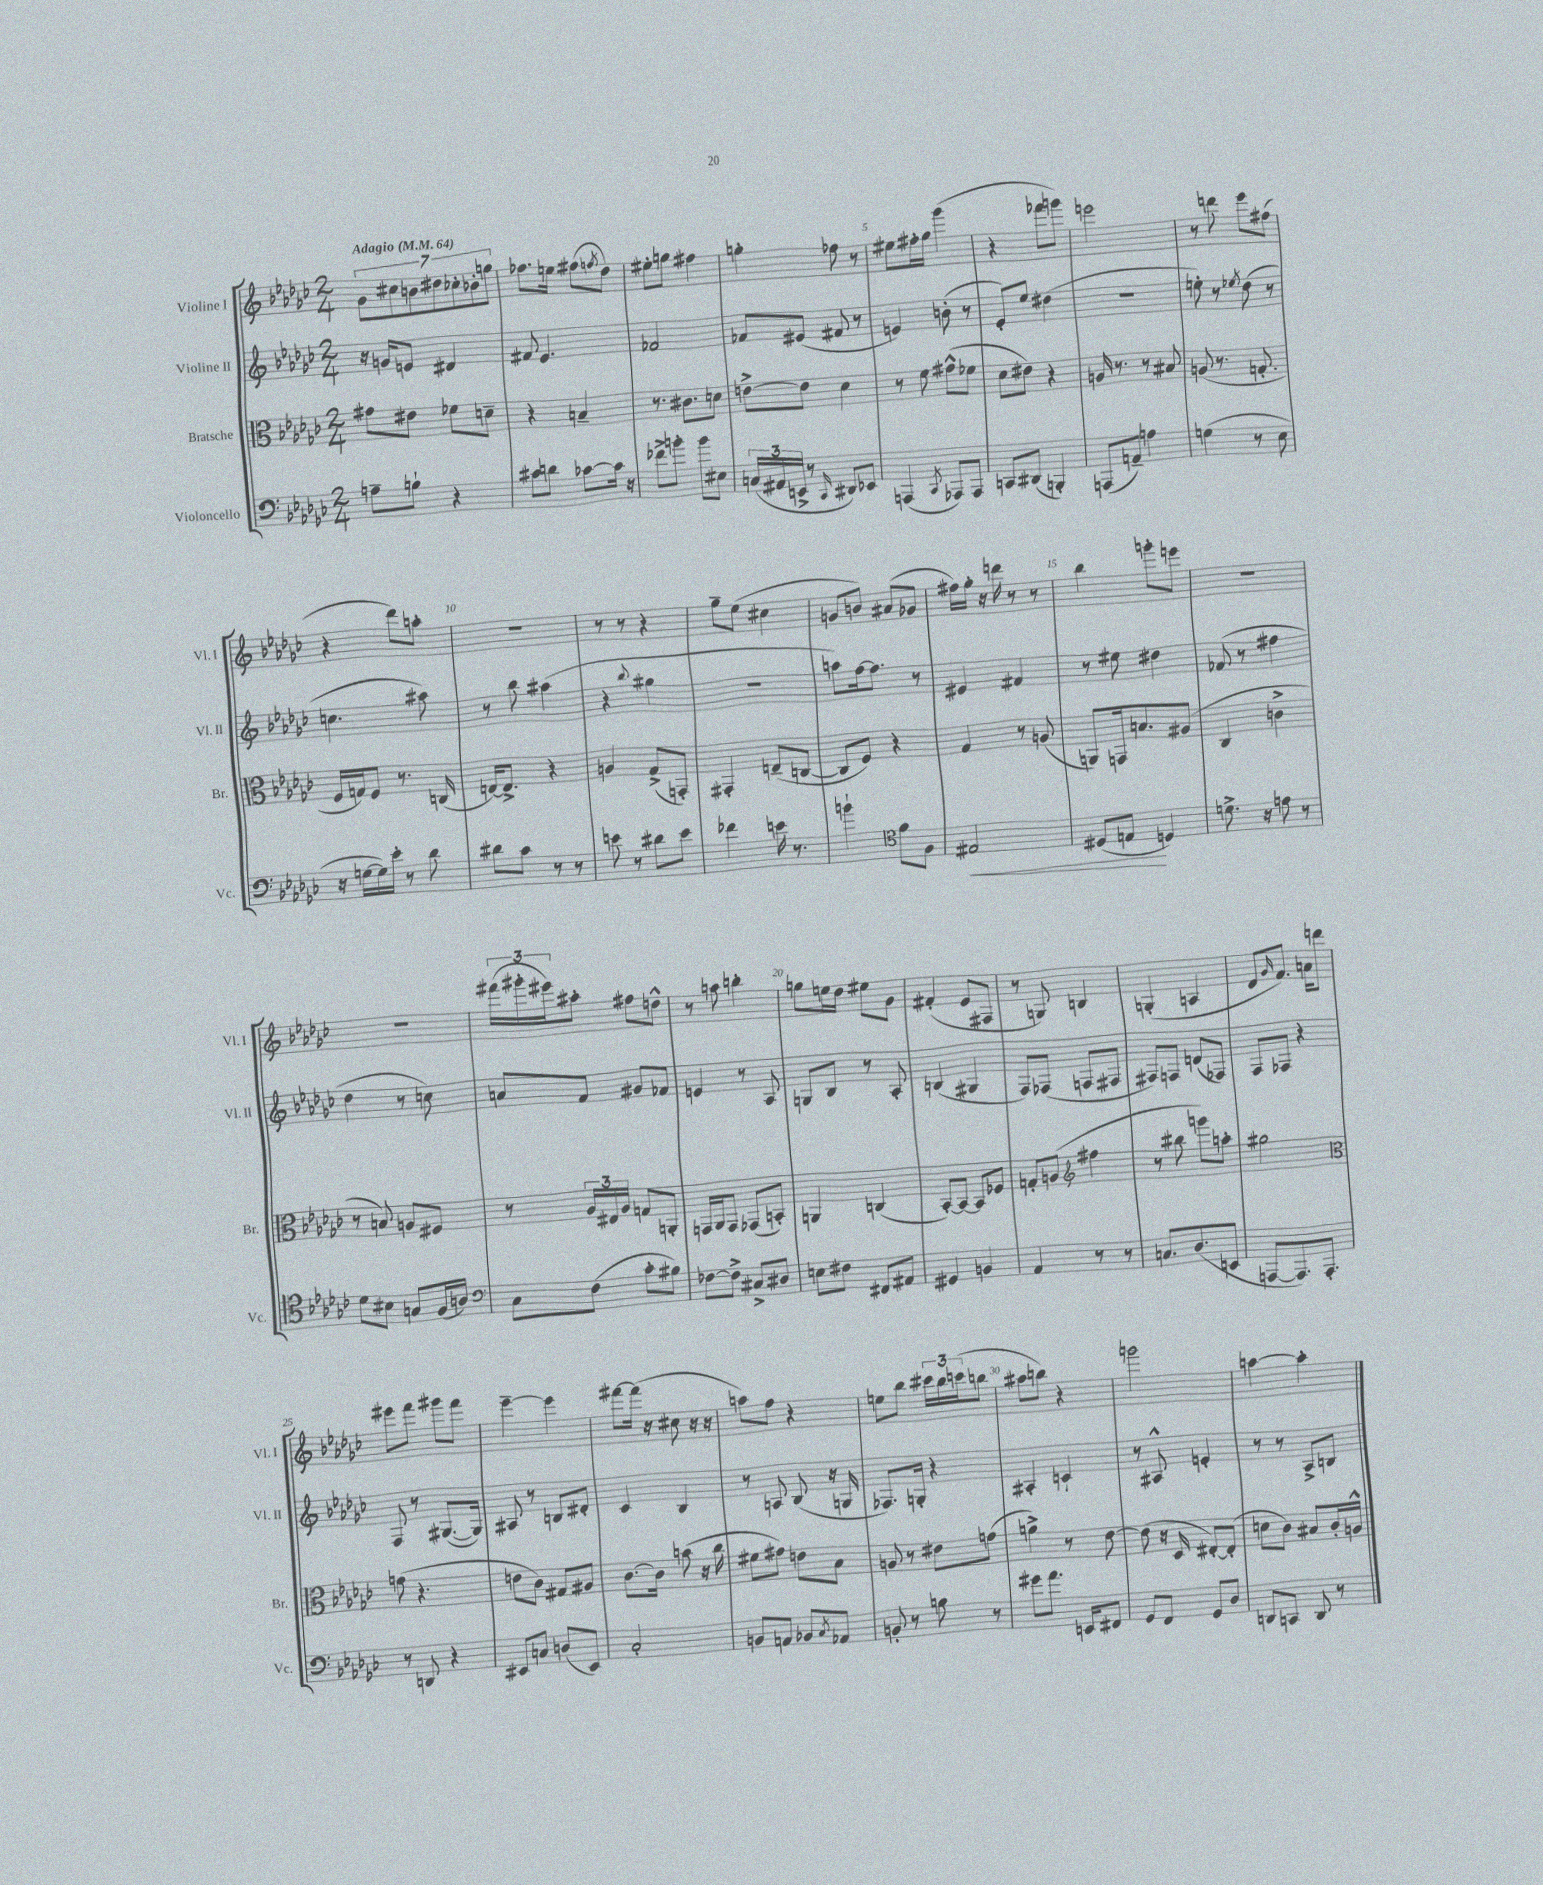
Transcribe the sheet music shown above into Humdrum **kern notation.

**kern	**kern	**kern	**kern
*staff4	*staff3	*staff2	*staff1
*clefF4	*clefC3	*clefG2	*clefG2
*k[b-e-a-d-g-c-]	*k[b-e-a-d-g-c-]	*k[b-e-a-d-g-c-]	*k[b-e-a-d-g-c-]
*M2/4	*M2/4	*M2/4	*M2/4
*MM64	*MM64	*MM64	*MM64
8A~	8g#	16r	14g-
.	.	16g	.
.	.	.	14cc#
8B`	8e#	8e	.
.	.	.	14b
.	.	.	14dd#
4r	8f-	4d#	.
.	.	.	14cc-'
.	.	.	14b-'
.	8d~	.	.
.	.	.	14gg
=	=	=	=
8c#	4r	8f#	8.ff-
8d	.	4.e-	.
.	.	.	16ee
[8c-	4B~	.	(8ff#
.	.	.	8qff
16c-]	.	.	8dd-)
16r	.	.	.
=	=	=	=
8f-^	8.r	2f-	8ee#'
8b'	.	.	8gg
.	8.c#	.	.
8b	.	.	4ff#
8E#	8d	.	.
=	=	=	=
(24C	[8e^	8f-	4gg'
24AA#	.	.	.
24EE^	.	.	.
8r	8e]	(8e#	.
16qqCC-	.	.	.
8DD#)	4d-	8f#	8ff-
8EE-	.	8r	8r
=	=	=	=
(4AAA	8r	4e)	8ee#
.	8f	.	16ff#'
.	.	.	16gg-
8qCC-	.	.	.
8AAA-)	(8g#^^	(8b'	(4ggg-
8AAA-	8f-	8r	.
=	=	=	=
8CC	8d-	8e-')	4r
(8DD#	8e#)	8ee-	.
4BBB')	4r	(4dd#	8fff-
.	.	.	8ggg)
=	=	=	=
(8AAA	16A	2r	2eee
.	8.r	.	.
8AA~)	.	.	.
4A	8r	.	.
.	8B#	.	.
=	=	=	=
(4G	(8A	8ee')	8r
.	8.r	8r	8ddd
.	.	8qee-	.
8r	.	(8dd-	8eee-
.	8.G'	.	.
8E-	.	8r	(8ff#
=	=	=	=
16r	16F	4.cc	4r
[16G	16G)	.	.
16G])	8F	.	.
16e-'	.	.	.
8r	8.r	.	8ddd-)
8d-	.	8aa#)	8aa'
.	(16C	.	.
=	=	=	=
8d#	[16E)	8r	2r
.	8.E^]	.	.
8c-	.	8bb-	.
8r	4r	(4aa#	.
8r	.	.	.
=	=	=	=
8e	4A	4r	8r
8r	.	.	8r
.	.	8qqbb-	.
8d#	(8G-^	4gg#	4r
8e	8GG')	.	.
=	=	=	=
4f-	4GG#'	2r	8gg-~
.	.	.	(8ee-
16e	(8E~	.	4cc#
8.r	.	.	.
.	[8C	.	.
=	=	=	=
4b`	8C]	8aa)	8g
.	8F)	[16ff	8b)
.	.	8.ff]	.
*clefC4	*	*	*
8f	4r	.	(8a#
8F	.	8r	8g-
=	=	=	=
2E#	4G-	4e#	16ff#)
.	.	.	16gg-'
.	.	.	16r
.	.	.	16ddd
.	8r	4f#	8r
.	(8A	.	8r
=	=	=	=
(8D#	8AA)	8r	4bb-
8E	16GG	8ee#	.
.	8.B	.	.
4D)	.	4dd#	8ggg'
.	(8A#	.	8eee
=	=	=	=
8.d^	4C-	(8f-	2r
.	.	8r	.
16r	.	.	.
8e	4c^	4ff#	.
8r	.	.	.
=	=	=	=
8d-	8r	4dd-	2r
8B#	8B)	.	.
8G	8A	8r	.
(16F	8F#	8cc)	.
16A)	.	.	.
=	=	=	=
*clefF4	*	*	*
8C-	8r	8a	(24fff#
.	.	.	24ggg#'
.	.	.	24eee#)
(8F	24A-	8f	8aa#'
.	24E#	.	.
.	24A-	.	.
8c-'	8G	8g#	8ff#
8B#)	8AA'	8f-	8dd^^
=	=	=	=
[8F-	16GG	4e	8r
.	16AA-	.	.
8F-^]	8GG	.	8aa
8C#^	(8GG-	8r	4bb'
8D#	8BB')	8A-	.
=	=	=	=
8E	4AA	8G	8gg
8F#	.	8B-	16ee
.	.	.	16dd-
8FF#	(4C	8r	8ee#
8AA#	.	8A-'	8g-
=	=	=	=
4GG#	[8BB-')	(4B	(4f#'
.	8BB-_	.	.
4BB	8BB-]	4G#	8e-
.	8F-	.	8F#
=	=	=	=
4AA-	8G'	8F)	8r
.	(8A	(8F-	8G)
*	*clefG2	*	*
8r	4ff#	8F	4B
8r	.	8F#	.
=	=	=	=
8.C	8r	8F#)	(4G'
.	8bb#	8F	.
(8.D-	.	.	.
.	8ggg)	(8d	4A
8EE	8aa'	8F-)	.
=	=	=	=
[8AAA	2gg#	8F	8d-
.	.	.	16qqg-
8.AAA])	.	8F-	8.f)
.	.	4r	.
8.AAA'	.	.	16a
.	.	.	8ddd
=	=	=	=
*	*clefC3	*	*
8r	(8g	8F	8eee#
8DD	4.r	8r	8fff
4r	.	([8.G#	8ggg#
.	.	.	8fff
.	.	16G#])	.
=	=	=	=
8EE#	8e	8A#	[4eee-~
8C	8c-)	8r	.
(8D	8G#	8B	4eee-]
8EE#)	8A#	8d#'	.
=	=	=	=
2C-'	[8.c-	4c-	[8fff#
.	.	.	(16fff#]
.	16c-]	.	16r
.	(8b	4B-	8cc#
.	16r	.	16r
.	16cc-	.	16r
=	=	=	=
8BB	8f#	8r	8aa)
8AA	8g#)	8A	8ff
8BB-	8e	(8B-	4r
8qC-	.	.	.
8AA-	8B-	16r	.
.	.	16G	.
=	=	=	=
8BB'	8A	8.F-)	8ee
8r	8r	.	8bb-
.	.	16G'	.
8B	8e#	4r	24ccc#
.	.	.	24bb-
.	.	.	(24ccc
8r	(8g	.	8bb
=	=	=	=
8g#	4a^)	4A#'	8aa#
8.a-	.	.	8bb)
.	8r	4c`	4r
16EE	.	.	.
8FF#	[8e-	.	.
=	=	=	=
8GG-	(8e-]	8r	2ggg
8FF	16r	8A#^^	.
.	16D-	.	.
8GG-	[8E#')	4e'	.
8D-	(8E#']	.	.
=	=	=	=
8DD	8d	8r	[4aa
8CC	8c-)	8r	.
8DD	8B#	8A-^	4aa']
8r	16c-'	8B	.
.	16A^^	.	.
==	==	==	==
*-	*-	*-	*-
